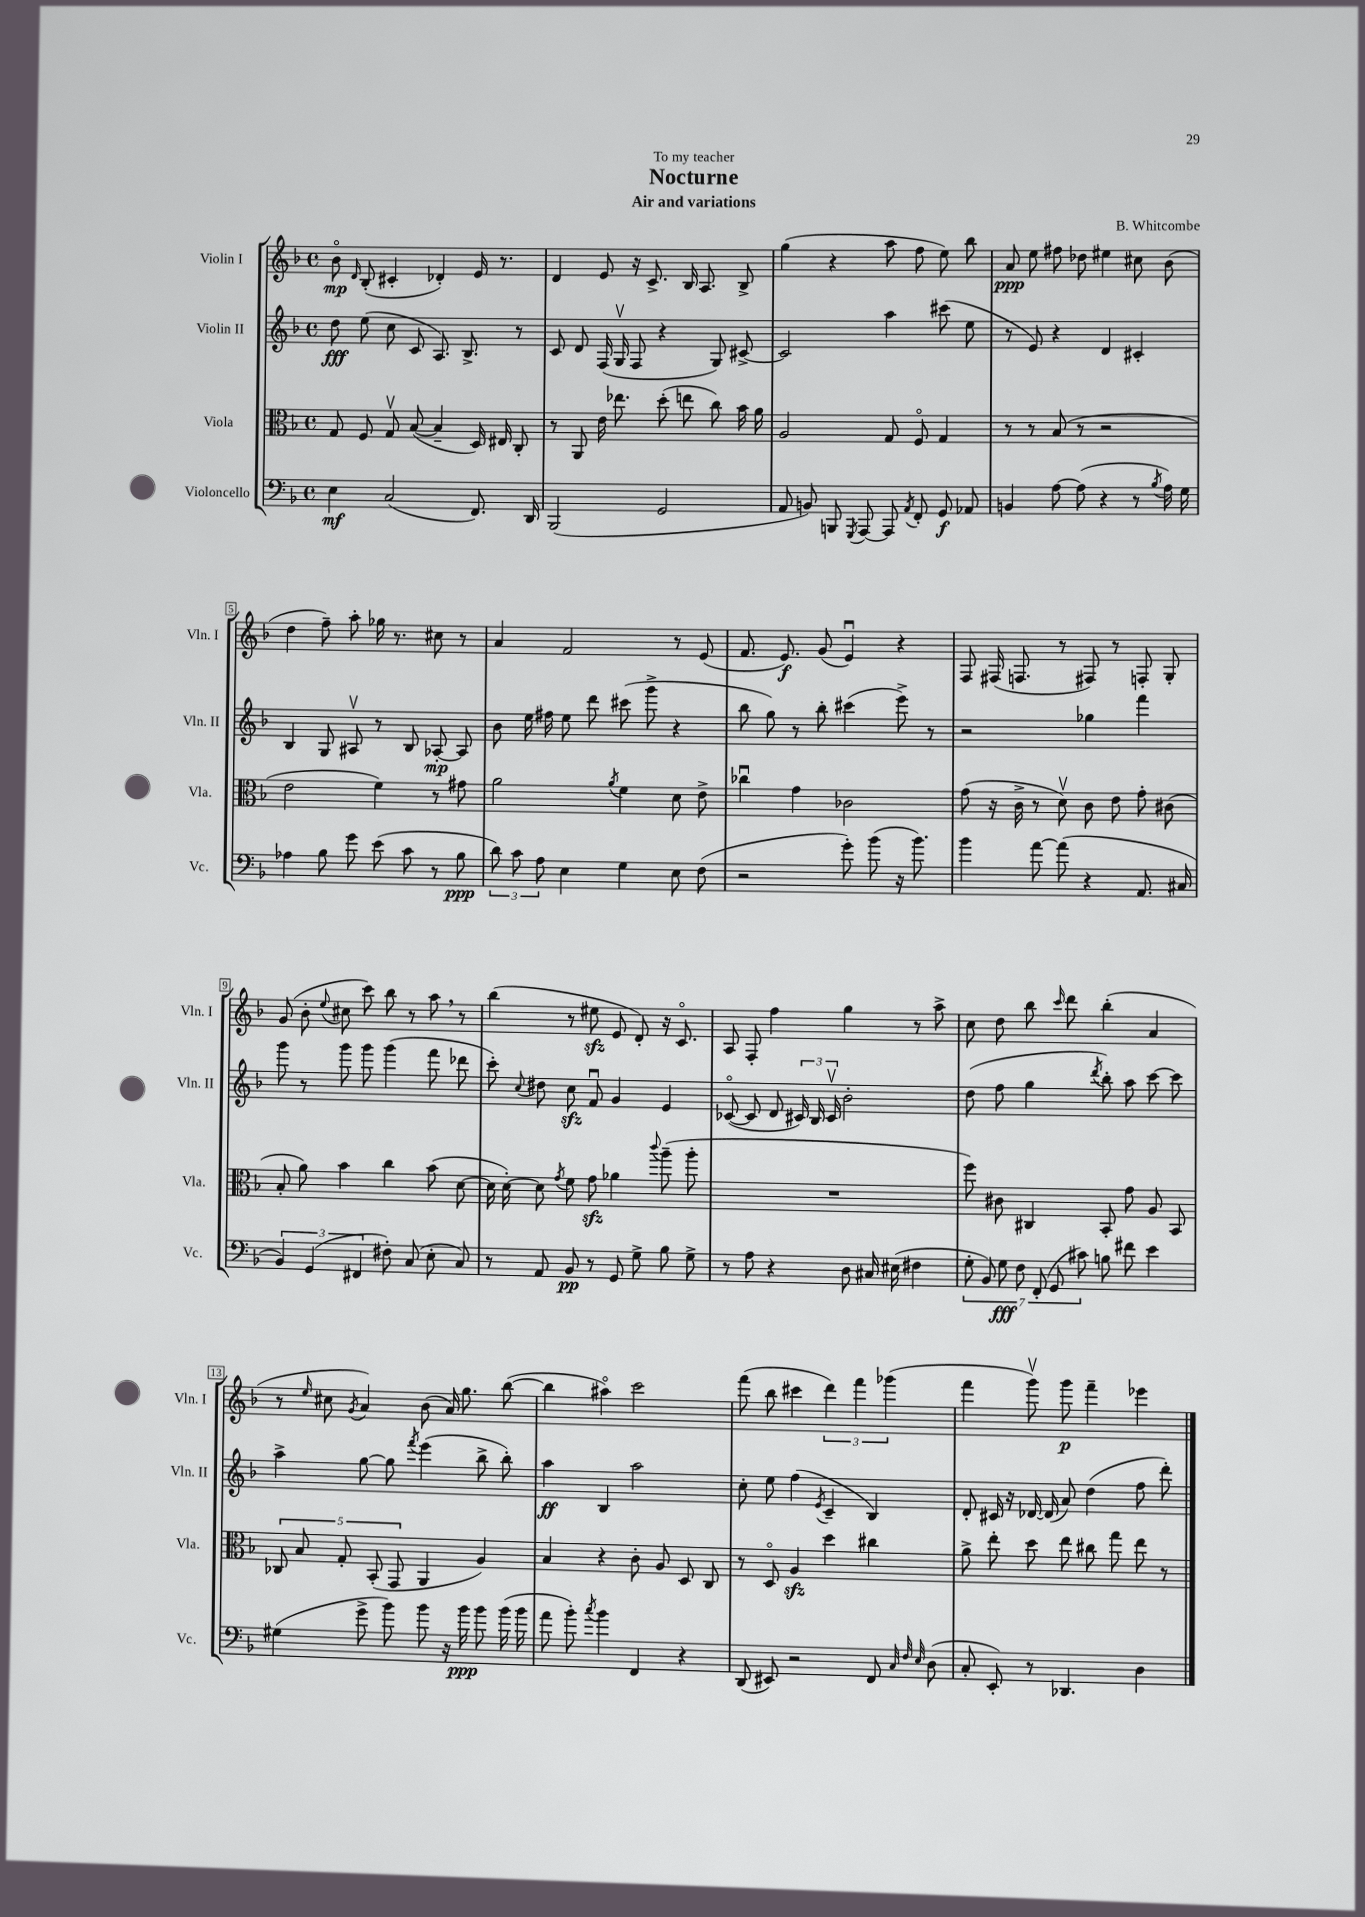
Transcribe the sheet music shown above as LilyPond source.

\header { title = "Nocturne" composer = "B. Whitcombe" subtitle = "Air and variations" dedication = "To my teacher" }
<<
\new StaffGroup <<
\new Staff = "s0" \with { instrumentName = "Violin I" shortInstrumentName = "Vln. I" } {
    \clef treble \key f \major \defaultTimeSignature \time 4/4
    \autoBeamOff bes'8\flageolet\mp \grace { d'16 } bes8-.( cis'4-. des'4-.) e'16 r8. |
    d'4 e'8 r16 c'8.-> bes16 a8. bes8-> |
    g''4( r4 a''8 f''8 e''8) bes''8 |
    a'8\ppp e''8 fis''8 des''8 eis''4 cis''8 bes'8( |
    d''4 f''8--) a''8-. ges''16 r8. cis''8 r8 |
    a'4 f'2 r8 e'8( |
    f'8. e'8.\f) g'8( e'4\downbow) r4 |
    f8 fis16( f8. r8 fis8) r8 f8-. g8-. |
    g'8( bes'8-. \appoggiatura { e''8 } cis''8 c'''8) bes''8 r8 a''8 \breathe r8 |
    bes''4( r8 eis''8\sfz e'8 d'8-.) r16 c'8.\flageolet |
    a8 f8-. f''4 g''4 r8 a''8-> |
    c''8 d''8 bes''8 \grace { c'''16 } d'''8 bes''4-.( a'4 |
    r8 \grace { e''16 } cis''8 \acciaccatura { g'8 } a'4) bes'8( a'16) g''8. bes''8~( |
    bes''4 ais''4\flageolet) c'''2 |
    f'''8( bes''8 cis'''4 \tuplet 3/2 { d'''4) f'''4 ges'''4( } |
    f'''4 g'''8\upbow) g'''8\p f'''4-- ees'''4 \bar "|." |
}
\new Staff = "s1" \with { instrumentName = "Violin II" shortInstrumentName = "Vln. II" } {
    \clef treble \key f \major \defaultTimeSignature \time 4/4
    \autoBeamOff d''8\fff e''8( c''8 c'8 a8.) bes8.-> r8 |
    c'8 d'8 f16( g16\upbow f8 r4 g8) cis'8~-> |
    cis'2 a''4 cis'''8( e''8 |
    r8 e'8) r4 d'4 cis'4-. |
    bes4 g8 ais8\upbow r8 bes8 aes8~-.\mp aes8 |
    bes'8 e''16 fis''16 e''8 d'''8 cis'''8( g'''8-> r4 |
    bes''8 g''8) r8 bes''8-. cis'''4( e'''8->) r8 |
    r2 ges''4 f'''4 |
    g'''8 r8 g'''8 g'''8 g'''4( f'''8 des'''8 |
    c'''8-.) \appoggiatura { c''8 } dis''8 c''8\sfz f'8\downbow g'4 e'4 |
    ces'8~\flageolet( ces'8 d'8 \tuplet 3/2 { cis'16) bes16 cis'16\upbow } bes'2-. |
    d''8( f''8 g''4 \acciaccatura { d'''8 } bes''8-.) a''8 c'''8~ c'''8 |
    a''4-> g''8~ g''8 \acciaccatura { f'''8 } e'''4( bes''8-> bes''8-.) |
    a''4\ff bes4 a''2 |
    c''8-. e''8 f''4( \acciaccatura { e'8 } c'4-- bes4) |
    d'8-. cis'16 r16 des'16~ des'16( a'8) d''4( f''8 d'''8-.) \bar "|." |
}
\new Staff = "s2" \with { instrumentName = "Viola" shortInstrumentName = "Vla." } {
    \clef alto \key f \major \defaultTimeSignature \time 4/4
    \autoBeamOff g8 f8 g8\upbow bes8~( bes4-- d16) eis16 c8-. |
    r8 a,8 e'16 ees''8. d''8-.( e''8 c''8) bes'16 a'16 |
    a2 g8 f8\flageolet g4 |
    r8 r8 bes8( r8 r2 |
    e'2 f'4) r8 gis'8 |
    a'2 \acciaccatura { a'8 } f'4 d'8 e'8-> |
    ces''4\downbow g'4 ces'2 |
    g'8( r16 c'16-> r8 d'8\upbow) c'8 e'8 g'8-. cis'8( |
    bes8-. a'8) bes'4 c''4 bes'8( d'8~ |
    d'16 d'16~-.) d'8 \acciaccatura { g'8 } f'8 g'8\sfz aes'4 \appoggiatura { c'''8 } a''8--( a''8-. |
    R1 |
    f''8) cis'8 cis4 bes,8-. g'8 a8 bes,8 |
    \tuplet 5/4 { ces8 bes8 g8-. bes,8-.( g,8 } a,4 a4) |
    bes4 r4 c'8-. a8 d8 c8 |
    r8 d8\flageolet a4\sfz d''4 cis''4 |
    a'8-> e''8-. d''8 e''8 cis''8 g''8 e''8 r8 \bar "|." |
}
\new Staff = "s3" \with { instrumentName = "Violoncello" shortInstrumentName = "Vc." } {
    \clef bass \key f \major \defaultTimeSignature \time 4/4
    \autoBeamOff e4\mf c2( f,8.) d,16 |
    bes,,2( g,2 |
    a,8 b,8) b,,8 \acciaccatura { g,,8 } a,,8~ a,,8 \acciaccatura { a,8 } f,8-. g,8\f aes,8 |
    b,4 a8~ a8( r4 r8 \acciaccatura { bes8 } a16) g16 |
    aes4 bes8 g'8 e'8( c'8 r8 bes8\ppp |
    \tuplet 3/2 { d'8) c'8 a8 } e4 g4 e8 f8( |
    r2 g'8-.) bes'8( r16 bes'8.) |
    bes'4 a'8~ a'8( r4 a,8. cis16 |
    \tuplet 3/2 { bes,4) g,4( fis,4 } fis8-.) c8( e8-. c8) |
    r8 a,8 bes,8\pp r8 g,8 g8-> bes8 g8-> |
    r8 a8 r4 d8 cis16 eis16( fis4 |
    \tuplet 7/4 { g8-. bes,8) g8\fff f8 f,8-.( g,8 cis'8) } b8 fis'8 e'4 |
    gis4( g'8-> bes'8) bes'8 r16 bes'16\ppp bes'8 bes'16( bes'16 |
    a'8 bes'8-.) \acciaccatura { c''8 } bes'4 f,4 r4 |
    d,8( eis,8) r2 f,8 \grace { c32 f32 e32 } d8( |
    c8-. e,8-.) r8 des,4. d4 \bar "|." |
}
>>
>>
\layout { \context { \Score \override BarNumber.stencil = #(make-stencil-boxer 0.1 0.3 ly:text-interface::print) } }
